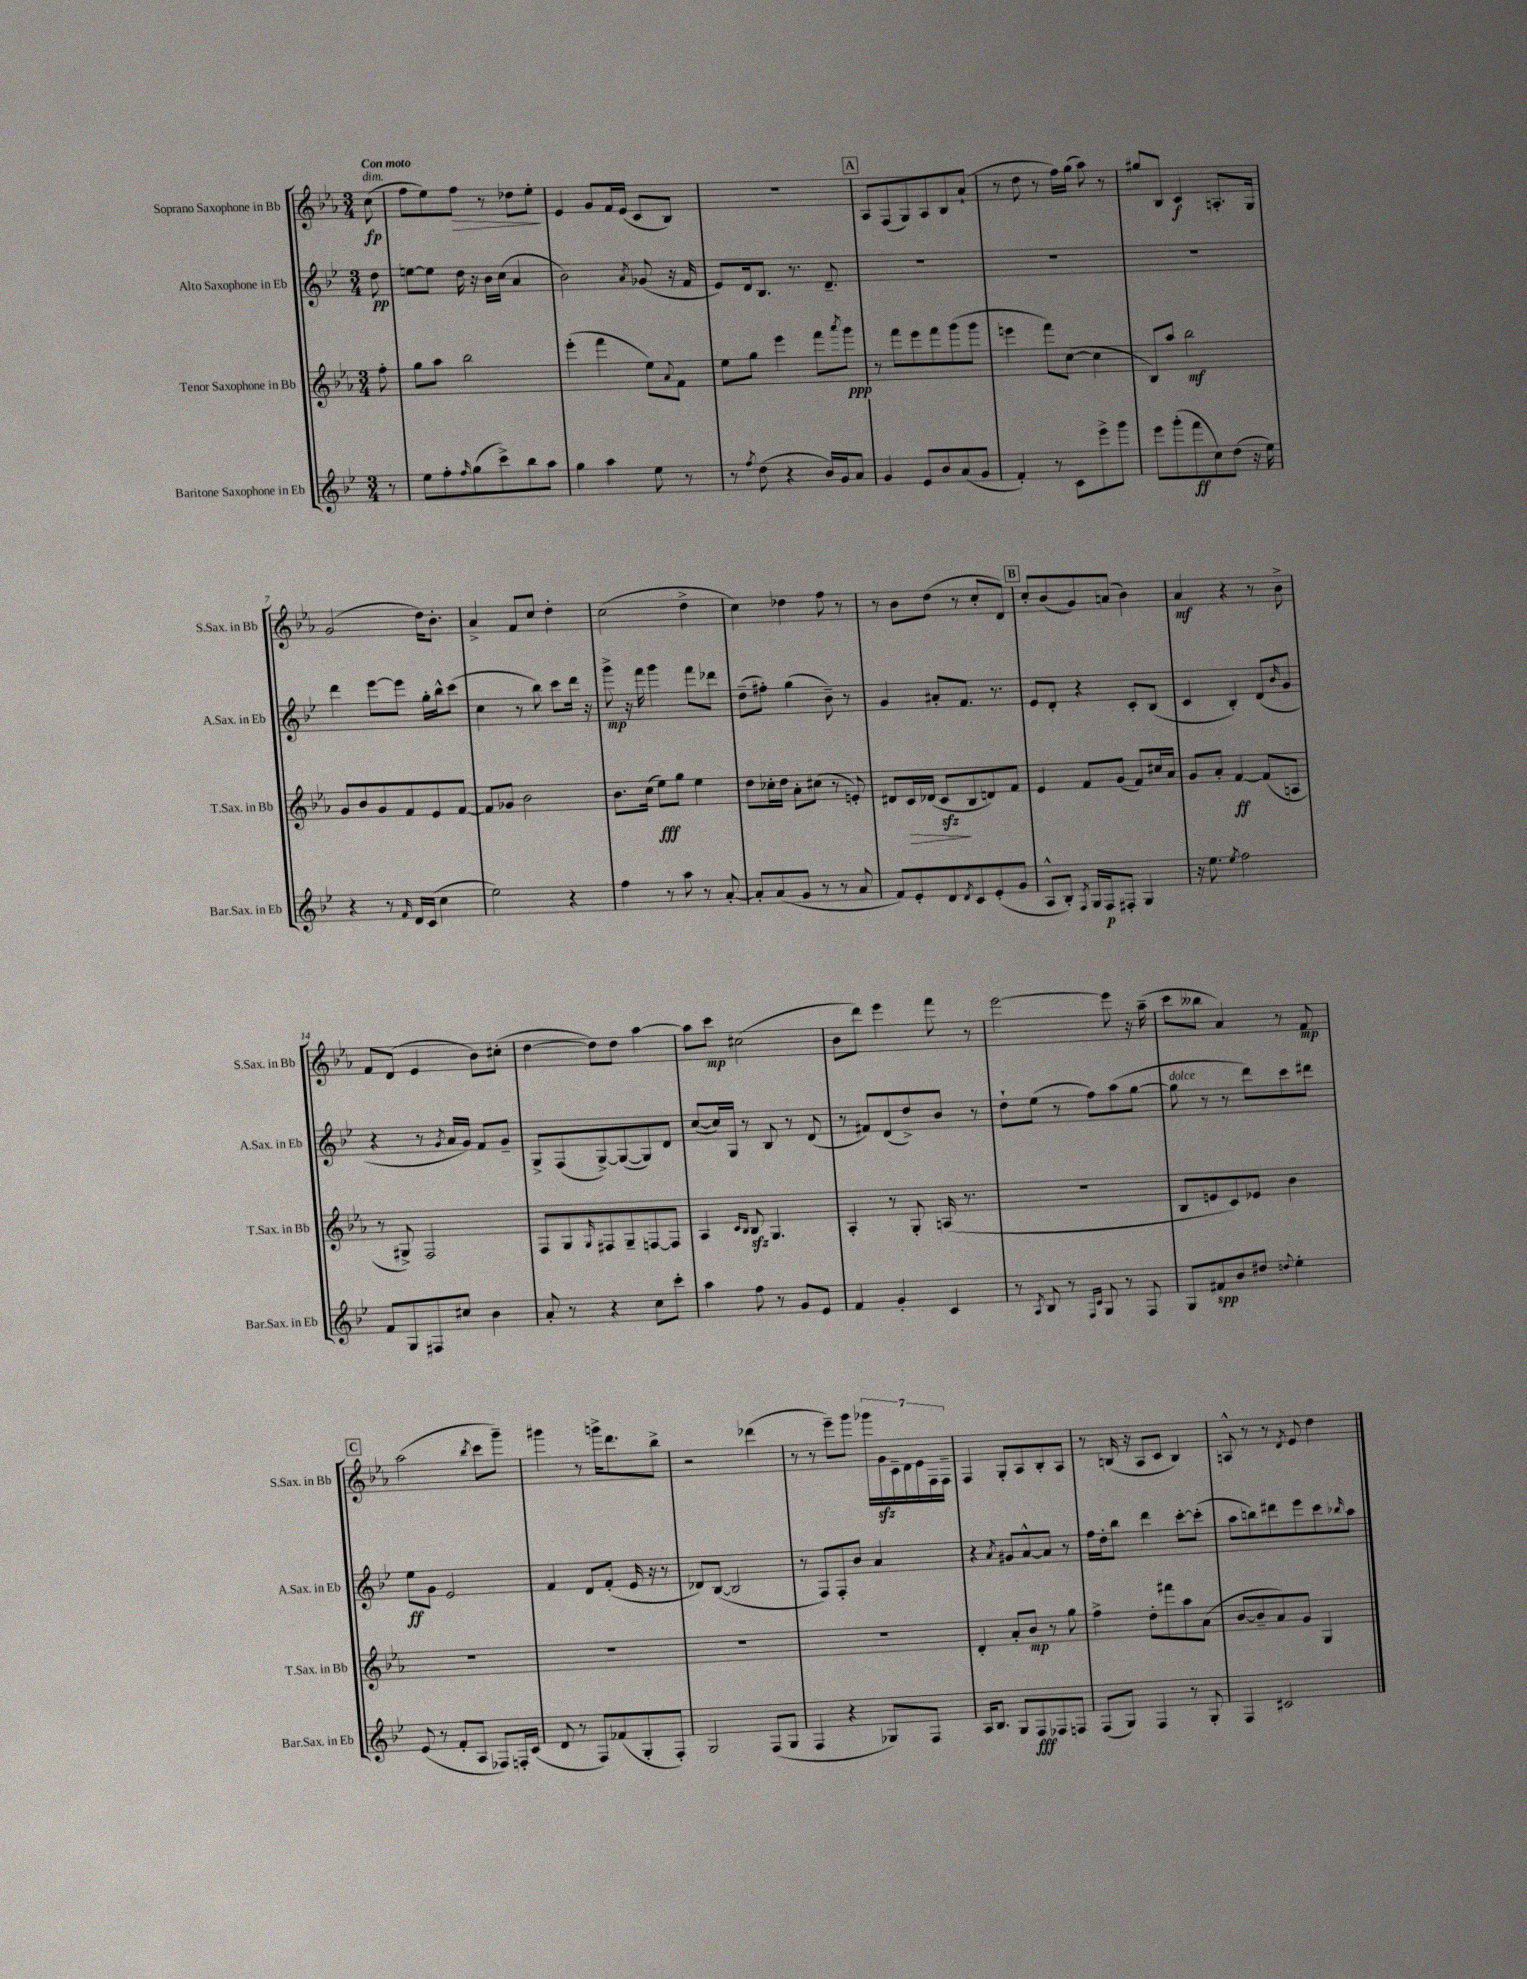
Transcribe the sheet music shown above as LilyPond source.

<<
\new StaffGroup <<
\new Staff = "s0" \with { instrumentName = "Soprano Saxophone in Bb" shortInstrumentName = "S.Sax. in Bb" } {
    \clef treble \key ees \major \numericTimeSignature \time 3/4 \partial 8 \tempo "Con moto"
    c''8\fp^\markup { \italic "dim." }( |
    f''8 ees''8) f''8\> r8 des''8 ees''8-.\! |
    ees'4 g'8 f'16 ees'16( c'8 bes8) |
    R2. |
    \mark \markup { \box "A" } aes8 f8( g8) aes8 bes8 aes'8-!( |
    r8 d''8 r8 f''16) g''16( aes''8) r8 |
    gis''8 bes8 c'4\f a8.-. g16 |
    g'2( d''16) bes'8.-. |
    aes'4-> f'8 c''8 d''4-. |
    c''2( d''4-> |
    c''4) des''4 f''8 r8 |
    r8 bes'8 d''8( r8 c''8-. d'8) |
    \mark \markup { \box "B" } c''8-. bes'8( g'8) a'8( bes'4) |
    aes'4\mf r4 r8 bes'8-> |
    f'8 d'8( ees'4 bes'8) cis''8-.( |
    d''4~ d''8) d''8 aes''4~ |
    aes''8 c'''8\mp cis''2( |
    bes'8 d'''8) ees'''4 f'''8 r8 |
    ees'''2~ ees'''8 r16 aes''16--( |
    c'''8 beses''8 aes'4) r8 f'8\mp |
    \mark \markup { \box "C" } aes''2( \acciaccatura { bes''8 } c'''8 g'''8--) |
    gis'''4 r8 g'''16-> d'''8. bes''8-> |
    r2 des'''4( |
    r8 r8 ees'''8--) g'''8 \tuplet 7/4 { ges'''16 g'16\sfz c'16-- d'16 ees'16 f16 f16-- } |
    f4 g8-. aes8 bes8-. aes8 |
    r8 b16( r16 aes8 c'8 b4) |
    a8-^ r8 r8 \acciaccatura { d'8 } ees'8 d''4 \bar "|." |
}
\new Staff = "s1" \with { instrumentName = "Alto Saxophone in Eb" shortInstrumentName = "A.Sax. in Eb" } {
    \clef treble \key bes \major \numericTimeSignature \time 3/4 \partial 8
    d''8\pp |
    e''8~ e''8 d''16 r16 bes'16 c''16( a'4 |
    bes'2) \acciaccatura { a'8 } ges'8( r16 f'16 |
    ees'8) d'16 bes8. r8. d'8.-- |
    \mark \markup { \box "A" } R2. |
    R2. |
    R2. |
    d'''4 ees'''8~ ees'''8 g''16-. bes''16-^ c'''8( |
    c''4 r8 bes''8) c'''8 d'''16 r16 |
    g'''8->\mp r16 f'''16 g'''4 f'''8 des'''8 |
    d''8--( fis''8-.) g''4( bes'8--) r8 |
    g'4 ais'8-. f'8. r8. |
    \mark \markup { \box "B" } ees'8 d'8-. r4 c'8-. bes8( |
    c'4 bes4-.) d'8( \grace { bes'16 } g'8 |
    r4 r8 \acciaccatura { g'8 } a'16 g'16) f'8 g'8-- |
    g8-> f8( g8~->) g8~( g8) d'8 |
    c''8~( c''16) g16 r8 bes8 r8 d'8( |
    r8 fis'8) d'8( d''8->) bes'8 r8 |
    d''8-! ees''8( r8 f''8) a''8( g''8~ |
    g''8^\markup { \italic "dolce" } r8 r8 d'''8) c'''8 dis'''8 |
    \mark \markup { \box "C" } ees''8\ff g'8 ees'2 |
    f'4 d'8 f'8-.( ees'16 r16 r8 |
    des'8) bes8~( bes2 |
    r8 f8) f8-. bes'8 a'4 |
    r4 \acciaccatura { a'8 } gis'8 a'8~-^ a'8 r8 |
    f''16 d''16-. bes''8 d'''4 c'''8~-. c'''8-.( |
    a''8 b''8) dis'''8 ees'''8 c'''8 \grace { bes''16 } a''8 \bar "|." |
}
\new Staff = "s2" \with { instrumentName = "Tenor Saxophone in Bb" shortInstrumentName = "T.Sax. in Bb" } {
    \clef treble \key ees \major \numericTimeSignature \time 3/4 \partial 8
    f''8-. |
    g''8 aes''8 bes''2 |
    ees'''4-.( f'''4 ees''8) \appoggiatura { aes'8 } f'8 |
    ees''8 g''8 ees'''4 f'''8 \acciaccatura { aes'''8 } g'''8\ppp |
    \mark \markup { \box "A" } r8 f'''8 ees'''8 f'''8 g'''8( g'''8 |
    e'''4 f'''8) c''8~( c''4 |
    bes8) aes''8 bes''2\mf |
    g'8 bes'8 g'8 f'8 ees'8 f'8~ |
    f'8 ges'8 bes'2 |
    bes'8. c''16( ees''8\fff) g''8 ees''4 |
    d''8 ces''16-. d''16 aes'8-. cis''8( r8 e'8-.) |
    dis'8 c'16\> des'16( c'8\sfz\! bes8 d'8) f'8 |
    \mark \markup { \box "B" } ees'4 f'8 g'8( f'8) cis''16 aes'16 |
    g'8 aes'8-. f'4~\ff f'8( a8 |
    r8 gis8->) f2 |
    f8 g8 \grace { g16 } fis8 g8-- f8~ f8 |
    aes4 \grace { c'16 bes16 } bes8\sfz g4. |
    aes4-. r8 g8-. a16( r8. |
    R2. |
    bes8 e'8 c'8) ees'8 bes'4 |
    \mark \markup { \box "C" } R2. |
    R2. |
    R2. |
    R2. |
    d'4-. aes'8-. bes'8\mp r8 g''8 |
    f''4-> d''8-. fis'''8 aes''8 aes'8( |
    bes'8~ bes'8-- aes'8) g'8 g4 \bar "|." |
}
\new Staff = "s3" \with { instrumentName = "Baritone Saxophone in Eb" shortInstrumentName = "Bar.Sax. in Eb" } {
    \clef treble \key bes \major \numericTimeSignature \time 3/4 \partial 8
    r8 |
    ees''8 f''8-. \grace { f''16 } g''8( c'''8->) bes''8 a''8 |
    g''4 a''4 ees''8 r8 |
    r8 \acciaccatura { f''8 } d''8( r4 bes'16) g'16 a'8 |
    \mark \markup { \box "A" } g'4 ees'8 bes'8 a'8( g'8 |
    f'4-.) r8 c'8 ees'''8-> g'''8 |
    ees'''8 g'''8-.( f'''8\ff c''8) d''8( r16 ees''16) |
    r4 r8 \grace { f'16 } d'16 c'16( c''4 |
    ees''2) r4 |
    f''4 r8 a''8 r8 a'8~-. |
    a'8-. a'8( g'8 r8 r8 a'8 |
    f'8) ees'8-. d'8 \acciaccatura { d'8 } c'8 ees'8-.( g'8 |
    \mark \markup { \box "B" } a8-^ bes8-.) \acciaccatura { f8 } g16 f16\p fis8-. g4 |
    r16 ees''8. \acciaccatura { ees''8 } f''2 |
    f'8 g8 fis8 cis''8 bes'4 |
    a'8-. r8 r4 c''8 c'''8-. |
    a''4 f''8 r8 g'8 ees'8 |
    f'4 g'4-. c'4 |
    r8 \acciaccatura { a8 } bes8 r8 \grace { f16 c'16 } g8 r8 f8 |
    g8 fis'8\spp bes'8 dis''8 \appoggiatura { d''8 } ees''4-. |
    \mark \markup { \box "C" } ees'8( r8 f'8-. a8 fes8) f16-. c'16( |
    d'8 r8 f8) fes'8( g8-. f8-.) |
    g2 f8( g8 |
    f4 r4 ges8) f8 |
    a16 bes8. g8 f8\fff fes8 f8 |
    f8( g8) f4 r8 g8-. |
    f4 cis'2 \bar "|." |
}
>>
>>
